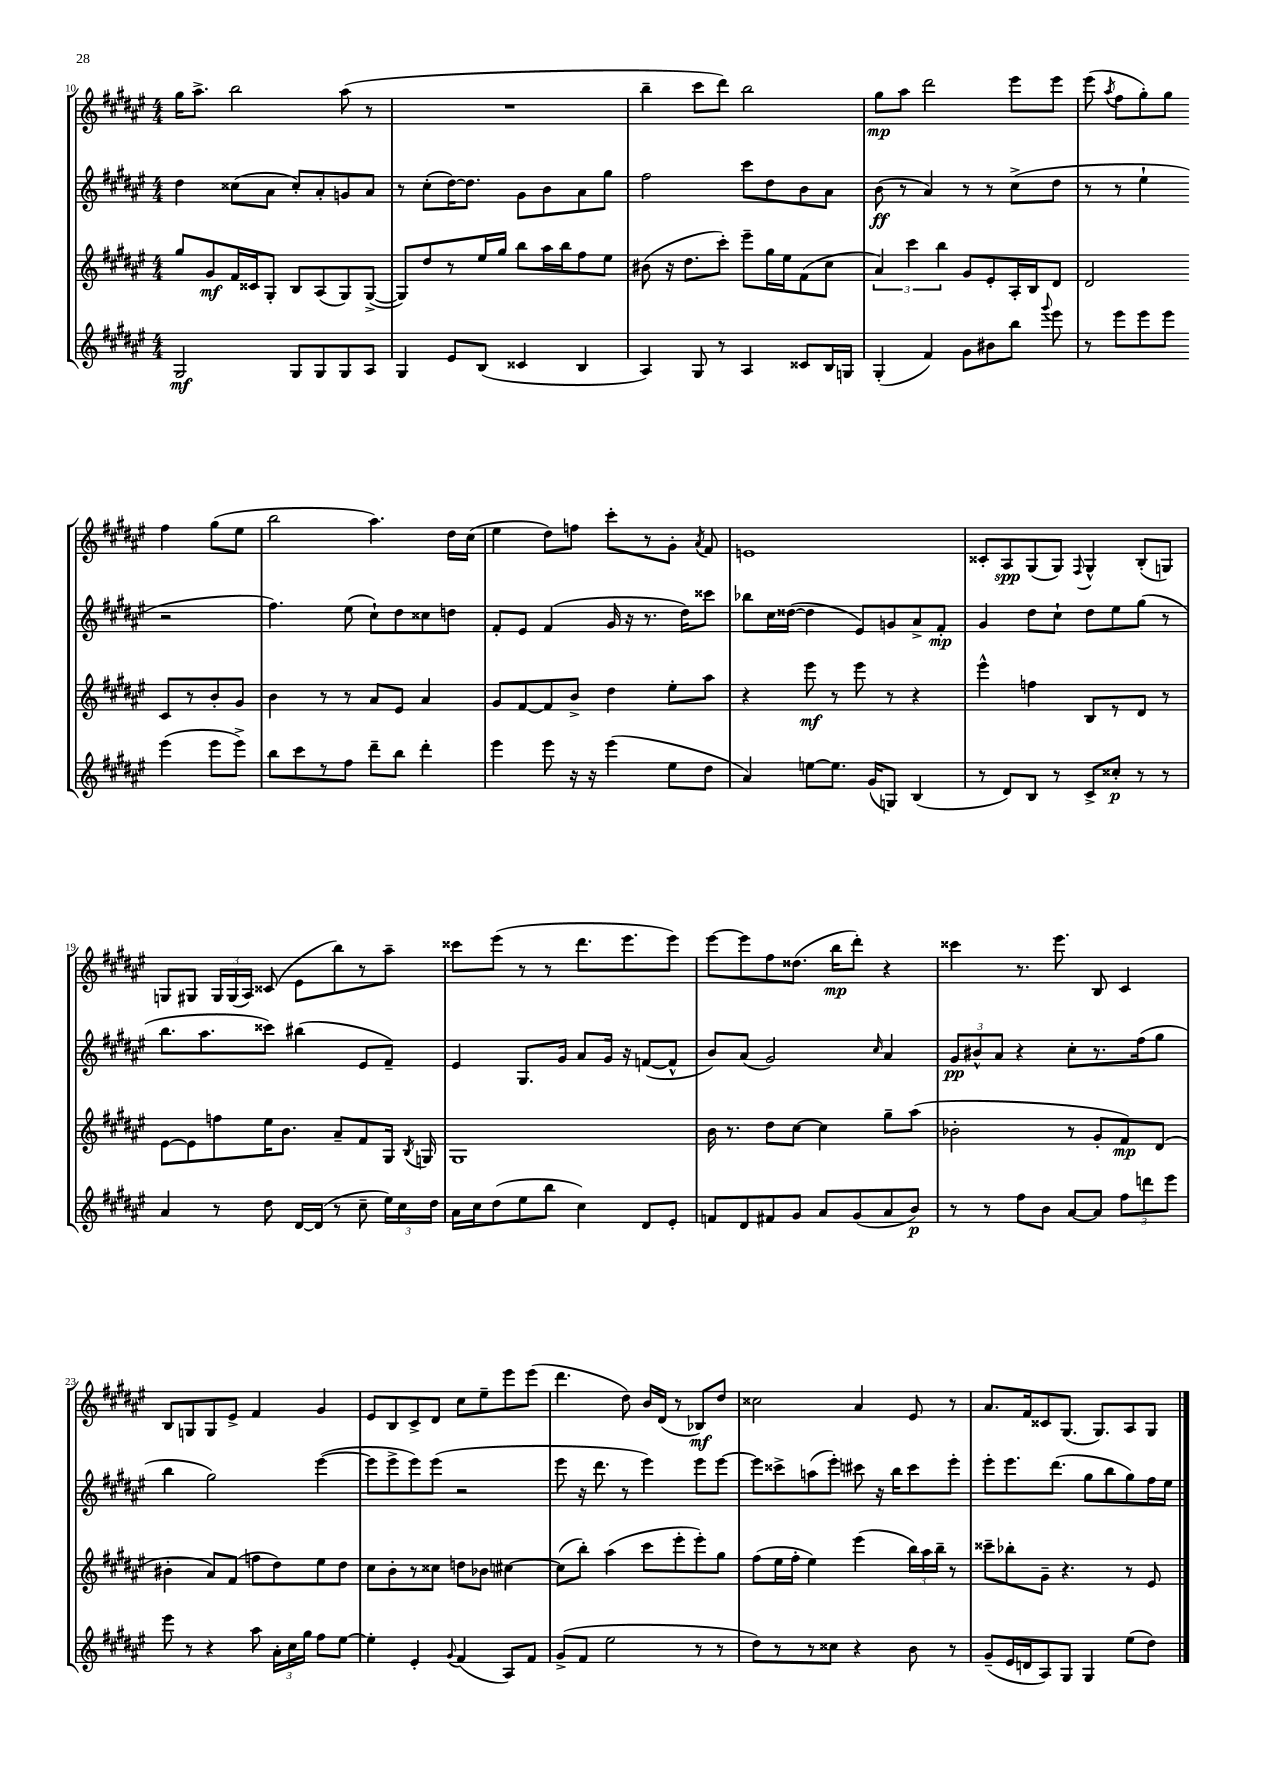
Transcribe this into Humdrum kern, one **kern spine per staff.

**kern	**kern	**kern	**kern
*staff4	*staff3	*staff2	*staff1
*clefG2	*clefG2	*clefG2	*clefG2
*k[f#c#g#d#a#e#]	*k[f#c#g#d#a#e#]	*k[f#c#g#d#a#e#]	*k[f#c#g#d#a#e#]
*M4/4	*M4/4	*M4/4	*M4/4
2G#	8gg#	4dd#	16gg#
.	.	.	8.aa#^
.	8g#	.	.
.	16f#	(8cc##	2bb
.	16c##	.	.
.	8G#'	8a#	.
8G#	8B	8cc##')	.
8G#	(8A#	8a#'	.
8G#	8G#)	8g	(8aa#
8A#	([8G#^	8a#	8r
=	=	=	=
4G#	8G#])	8r	1r
.	8dd#	(8cc#'	.
8e#	8r	[16dd#)	.
.	.	8.dd#]	.
(8B	16ee#	.	.
.	16gg#	.	.
4c##	8bb	8g#	.
.	16aa#	8b	.
.	16bb	.	.
4B	8ff#	8a#	.
.	8ee#	8gg#	.
=	=	=	=
4A#)	(8b#	2ff#	4bb~
.	16r	.	.
.	8.dd#	.	.
8G#	.	.	8ccc#
8r	8ccc#')	.	8ddd#)
4A#	8eee#~	8ccc#	2bb
.	16gg#	8dd#	.
.	16ee#	.	.
8c##	(8f#	8b	.
16B	8cc#	8a#	.
16G	.	.	.
=	=	=	=
(4G#'	6a#)	(8b	8gg#
.	.	8r	8aa#
.	6ccc#	.	.
4f#)	.	4a#)	2ddd#
.	6bb	.	.
8g#	8g#	8r	.
8b#	8e#'	8r	.
8bb	16A#'	(8cc#^	8eee#
.	16B	.	.
8qqggg#	.	.	.
8eee#	8d#	8dd#	8eee#
=	=	=	=
8r	2d#	8r	(8eee#
.	.	.	8qaa#
8eee#	.	8r	8ff#
8eee#	.	4ee#`	8gg#')
8eee#	.	.	8gg#
(4eee#	8c#	2r	4ff#
.	8r	.	.
8eee#	8b'	.	(8gg#
8eee#^)	8g#	.	8ee#
=	=	=	=
8bb	4b	4.ff#)	2bb
8ccc#	.	.	.
8r	8r	.	.
8ff#	8r	(8ee#	.
8ddd#~	8a#	8cc#`)	4.aa#)
8bb	8e#	8dd#	.
4ddd#'	4a#	8cc##	.
.	.	8dd	16dd#
.	.	.	(16cc#
=	=	=	=
4eee#	8g#	8f#'	4ee#
.	[8f#	8e#	.
8eee#	8f#]	(4f#	8dd#)
16r	8b^	.	8ff
16r	.	.	.
(4eee#	4dd#	16g#	8ccc#'
.	.	16r	.
.	.	8.r	8r
8ee#	8ee#'	.	8g#'
.	.	16dd#)	.
.	.	.	8qa#
8dd#	8aa#	8ccc##	8f#
=	=	=	=
4a#)	4r	8bb-	1e
.	.	16cc#	.
.	.	([16dd##	.
[8ee	8eee#	4dd##]	.
8.ee]	8r	.	.
.	8eee#	8e#)	.
(16g#	.	.	.
8G)	8r	8g	.
(4B	4r	8a#^	.
.	.	8f#'	.
=	=	=	=
8r	4eee#^^	4g#	8c##'
8d#)	.	.	8A#
8B	4ff	8dd#	(8G#
8r	.	8cc#`	8G#)
.	.	.	8qqF#
8c#^	8B	8dd#	4G#^^
8cc##'	8r	8ee#	.
8r	8d#	(8gg#	(8B'
8r	8r	8r	8G)
=	=	=	=
4a#	[8e#	8.bb	8G
.	8e#]	.	8G#
.	.	8.aa#	.
8r	8ff	.	24G#
.	.	.	(24G#
.	.	.	24A#)
8dd#	16ee#	8ccc##)	(8c##
.	8.b	.	.
[16d#	.	(4bb#	8e#
(16d#]	.	.	.
8r	8a#~	.	8bb)
8cc#~	8f#	8e#	8r
24ee#)	16G#	8f#~)	8aa#~
24cc#	.	.	.
.	8qB	.	.
.	16G	.	.
24dd#	.	.	.
=	=	=	=
16a#	1G#	4e#	8ccc##
16cc#	.	.	.
(8dd#	.	.	(8eee#
8ee#	.	8.G#	8r
8bb	.	.	8r
.	.	16g#	.
4cc#)	.	8a#	8.ddd#
.	.	16g#	.
.	.	16r	8.eee#
8d#	.	([8f	.
8e#'	.	8f^^]	8eee#)
=	=	=	=
8f	16b	8b)	[8eee#
.	8.r	.	.
8d#	.	(8a#	8eee#]
8f#	8dd#	2g#)	8ff#
8g#	[8cc#	.	(8.dd##
8a#	4cc#]	.	.
.	.	.	16bb
(8g#	.	.	8ddd#')
.	.	16qqcc#	.
8a#	8gg#~	4a#	4r
8b)	(8aa#	.	.
=	=	=	=
8r	2b-'	12g#	4ccc##
.	.	12b#^^	.
8r	.	.	.
.	.	12a#	.
8ff#	.	4r	8.r
8b	.	.	.
.	.	.	8.eee#
[8a#	8r	8cc#'	.
8a#]	8g#'	8.r	8B
12ff#	8f#)	.	4c#
.	.	(16ff#	.
12ddd	.	.	.
.	(8d#	8gg#	.
12eee#	.	.	.
=	=	=	=
8eee#	4b#'	4bb	8B
8r	.	.	8G
4r	8a#)	2gg#)	8G
.	(8f#	.	8e#^
8aa#	8ff	.	4f#
24a#'	8dd#)	.	.
24cc#	.	.	.
24gg#	.	.	.
8ff#	8ee#	([4eee#	4g#
[8ee#	8dd#	.	.
=	=	=	=
4ee#']	8cc#	8eee#]	8e#
.	8b'	8eee#^	8B
4e#'	8r	8eee#)	8c#^
.	8cc##	(8eee#	8d#
8qqg#	.	.	.
(4f#	8dd	2r	8cc#
.	8b-	.	8ee#~
8A#)	[4cc#	.	8eee#
8f#	.	.	(8eee#
=	=	=	=
(8g#^	(8cc#]	8eee#	4.ddd#
8f#	8bb')	16r	.
.	.	8.ddd#	.
2ee#	(4aa#	.	.
.	.	8r	8dd#)
.	8ccc#	4eee#)	16b
.	.	.	(16d#
.	8eee#'	.	8r
8r	8eee#')	8eee#	8B-)
8r	8gg#	[8eee#	8dd#
=	=	=	=
8dd#)	(8ff#	8eee#]	2cc##
8r	16ee#	8ccc##^	.
.	16ff#'	.	.
8r	4ee#)	(8aa	.
8cc##	.	8eee#')	.
4r	(4eee#	8ccc#	4a#
.	.	16r	.
.	.	16bb	.
8b	24bb)	8ccc#	8e#
.	24aa#	.	.
.	24bb~	.	.
8r	8r	8eee#'	8r
=	=	=	=
(8g#~	8ccc##~	8eee#'	8.a#
16e#	8bb-'	8.eee#	.
16d	.	.	16f#
8A#)	8g#~	.	8c##
.	.	(8.ddd#	.
8G#	4.r	.	(8.G#
4G#	.	8gg#	.
.	.	.	8.G#)
.	.	8bb	.
(8ee#	8r	8gg#)	8A#
8dd#)	8e#	16ff#	8G#
.	.	16ee#	.
==	==	==	==
*-	*-	*-	*-
